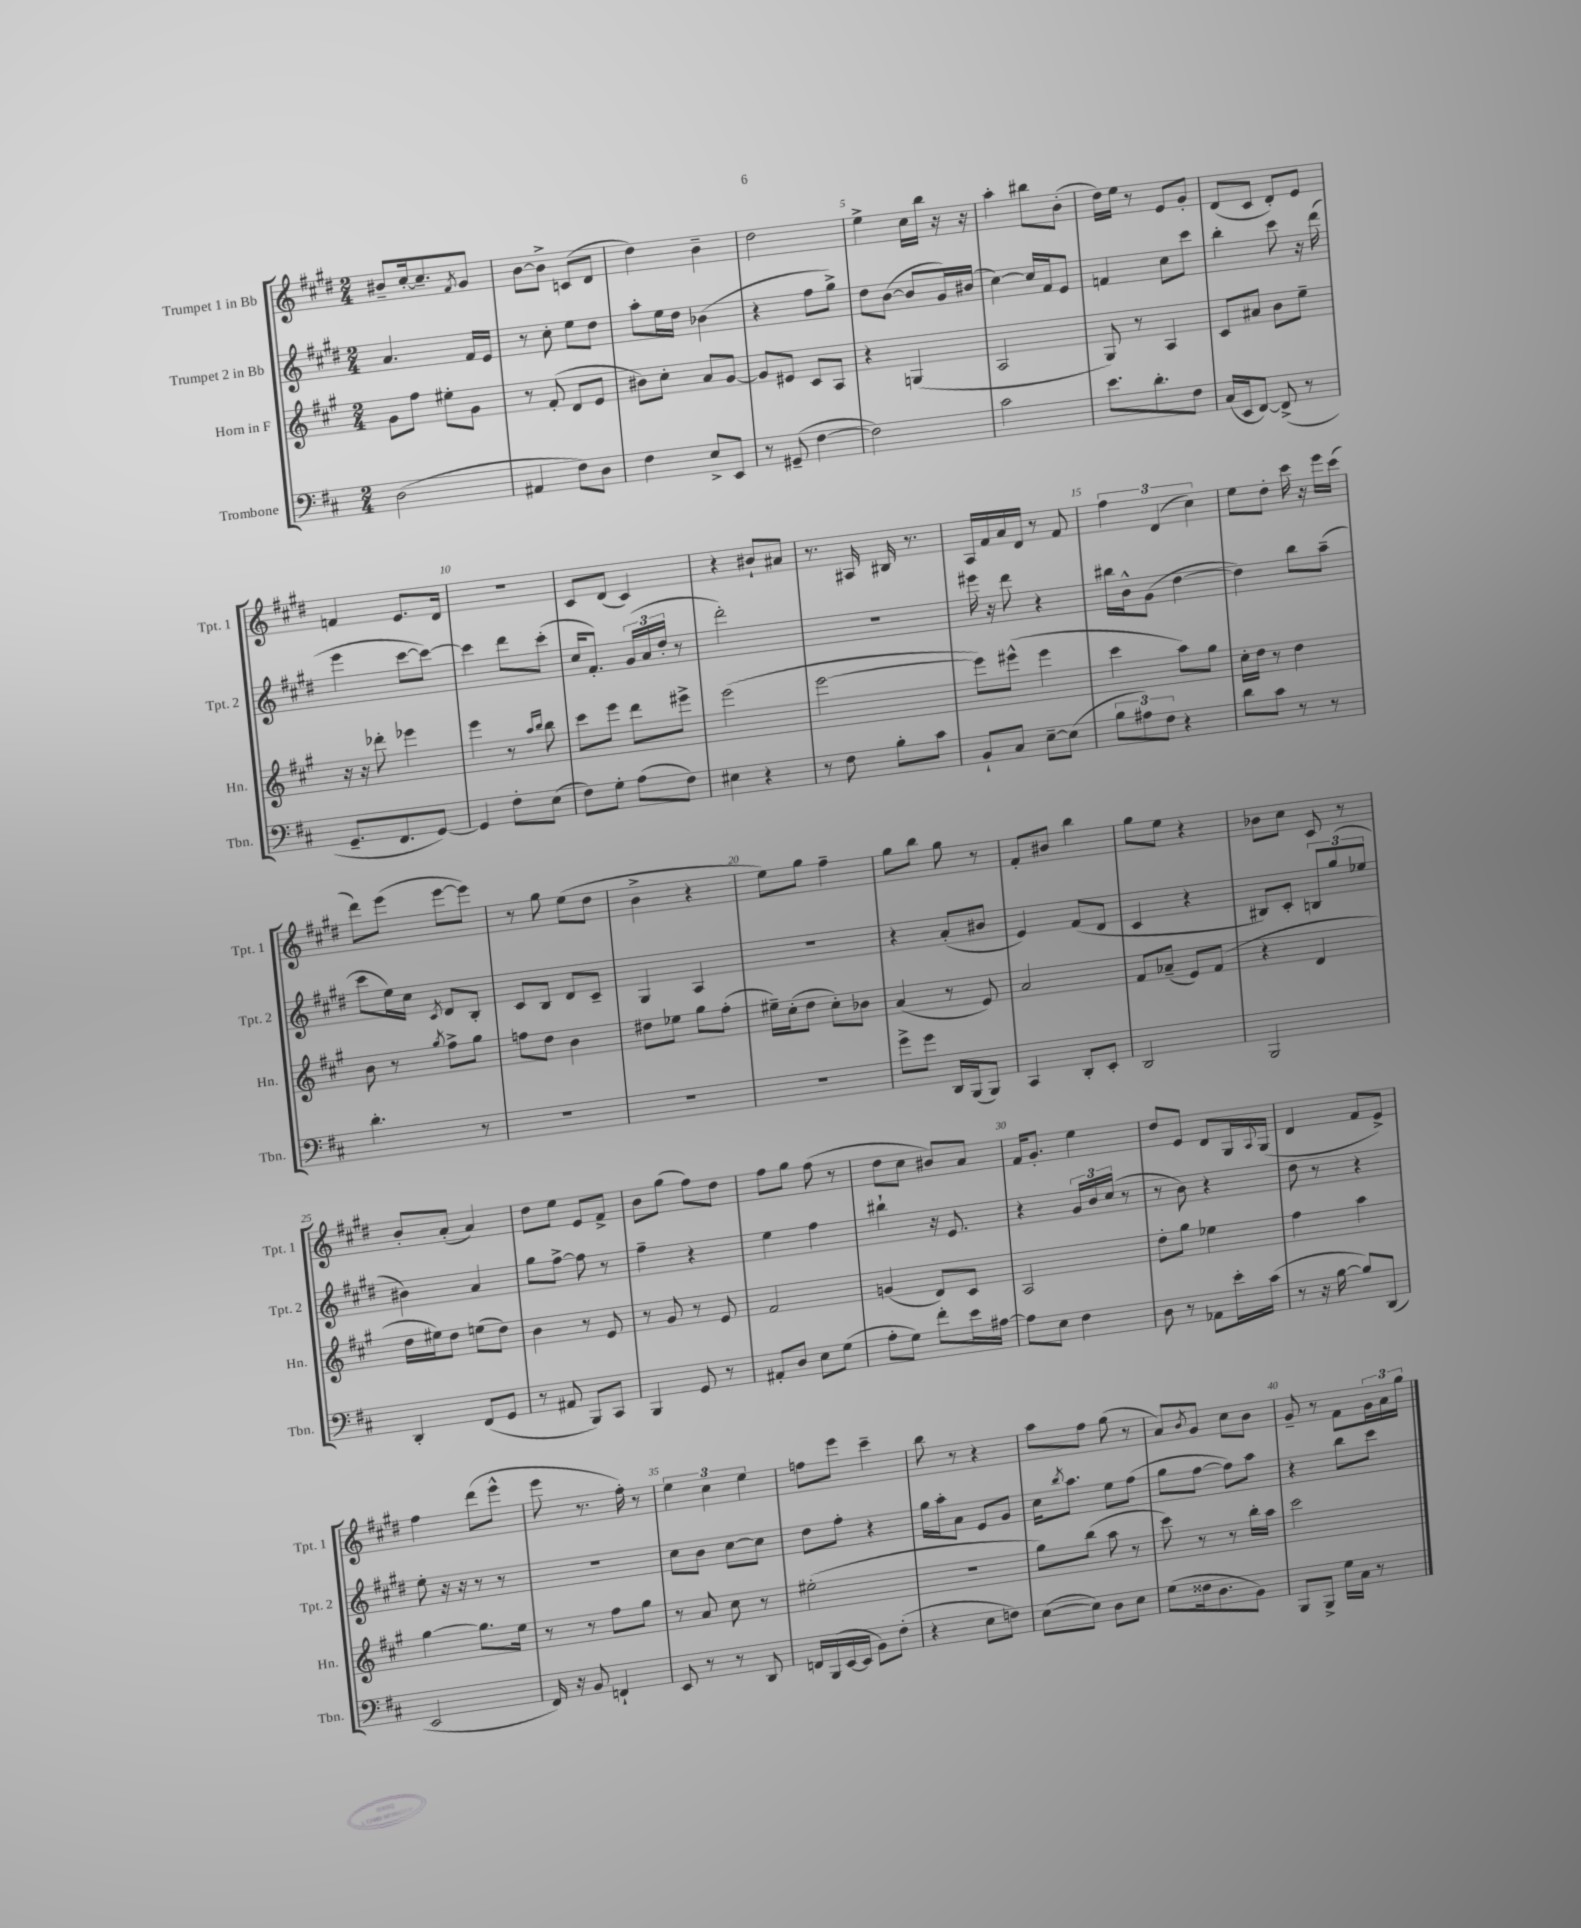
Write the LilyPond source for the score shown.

<<
\new StaffGroup <<
\new Staff = "s0" \with { instrumentName = "Trumpet 1 in Bb" shortInstrumentName = "Tpt. 1" } {
    \clef treble \key e \major \numericTimeSignature \time 2/4
    bis'8-- cis''16~-. cis''8.-- \acciaccatura { fis'8 } gis'8 |
    b'8~ b'8-> c'8( dis'8 |
    dis''4) b'4-- |
    dis''2 |
    e''4-> cis''16 b''16 r16 r16 |
    a''4-. bis''8 b'8-.( |
    dis''16) e''16 r8 e'8 gis'8-. |
    dis'8( cis'8 dis'8-.) e'8 |
    f'4 e'8. dis'16 |
    R2 |
    cis'8 dis'8( cis'4) |
    r4 bis'8-! ais'8 |
    r8. ais16 bis16 r8. |
    a16 fis'16 a'16 dis'16 r8 fis'8 |
    \tuplet 3/2 { fis''4 dis'4( cis''4) } |
    e''8 dis''8-. cis'''16 r16 e'''16 cis'''16( |
    dis'''8) e'''8( e'''8~ e'''8) |
    r8 gis''8 e''8( dis''8 |
    b'4-> r4 |
    e''8) gis''8 fis''4-- |
    gis''8 b''8 gis''8 r8 |
    fis'8-. bis'8 b''4 |
    gis''8 e''8 r4 |
    bes'8 cis''8 cis'8 r8 |
    b'8-. a'8-.( a'4) |
    dis''8 e''8 e'8 fis'8-> |
    b'8 gis''8( fis''8) dis''8 |
    fis''8 gis''8 fis''8( r8 |
    dis''8 cis''8 bis'8) a'8 |
    fis'16 gis'8.-. e''4 |
    dis''8 e'8 dis'8 gis16 \appoggiatura { a8 } gis16( |
    dis'4 fis'8 e'8->) |
    fis''4 dis'''8( e'''8-^ |
    e'''8 r8. fis''16-.) r8 |
    \tuplet 3/2 { e''4 cis''4 e''4 } |
    f''8 e'''8 cis'''4-- |
    b''8 r8 r4 |
    a''8 fis''8 gis''8( r8 |
    a'8) \acciaccatura { b'8 } gis'8 cis''8 b'8 |
    gis'8-- r8 fis'8 \tuplet 3/2 { gis'16 a'16 gis''16 } \bar "|." |
}
\new Staff = "s1" \with { instrumentName = "Trumpet 2 in Bb" shortInstrumentName = "Tpt. 2" } {
    \clef treble \key e \major \numericTimeSignature \time 2/4
    a'4. fis'16 e'16 |
    r8 cis''8-. e''8 dis''8 |
    a''8-. e''16 dis''16 bes'4( |
    r4 fis''8 gis''8->) |
    dis''8 b'8~( b'8 gis'16) bis'16( |
    cis''4~) cis''16 fis'16 e'8 |
    f'4 cis''8 cis'''8 |
    b''4-. cis'''8 r16 dis'''16( |
    e'''4 cis'''8~ cis'''8~) |
    cis'''4 dis'''8 cis'''8-.( |
    cis''16 fis'8.-.) \tuplet 3/2 { gis'16( a'16 dis''16-. } r8 |
    dis'''2-.) |
    R2 |
    eis'''16 r16 dis'''8 r4 |
    bis''16 b'16-^ gis'8( dis''4~ |
    dis''4) b''8 a''8--( |
    cis'''8 e''16) cis''16 \acciaccatura { cis'8 } dis'8 b8-. |
    cis'8 b8 dis'8 cis'8-- |
    gis4 a4 |
    R2 |
    r4 a'8-.( bis'8 |
    e'4) fis'8( dis'8 |
    cis'4 r4 |
    bis8) cis'8-. \tuplet 3/2 { b8 gis''8( ees''8 } |
    bis'4) a'4 |
    gis''8 fis''8~-> fis''8 r8 |
    fis''4-- r4 |
    e''4 fis''4 |
    bis''4-! r16 e'8. |
    r4 \tuplet 3/2 { gis'16 b'16 cis''16( } r8 |
    r8 b'8) r4 |
    dis''8 r8 r4 |
    e''8-. r16 r16 r8 r8 |
    R2 |
    cis''8 b'8 cis''8~ cis''8 |
    dis''8 fis''8-. r4 |
    gis''16 a''16-. a'8 e'8 gis'8 |
    cis''16 \acciaccatura { b''8 } a''8. e''8 fis''8( |
    gis''8 fis''8~ fis''8) a''8 |
    r4 b''8 cis'''8 \bar "|." |
}
\new Staff = "s2" \with { instrumentName = "Horn in F" shortInstrumentName = "Hn." } {
    \clef treble \key a \major \numericTimeSignature \time 2/4
    gis'8 fis''8 eis''8-. gis'8 |
    r8 fis'8-.( d'8 e'8 |
    bis'8) cis''8-. a'8 gis'8~ |
    gis'8 eis'8 cis'8 a8 |
    r4 g4( |
    a2 |
    gis8) r8 a4 |
    cis'8 ais'8 b'8 e''8-- |
    r16 r16 des'''8-. ees'''4 |
    e'''4 r8 \grace { a''16 b''16 } b''8 |
    cis'''8 e'''8 d'''8 eis'''8-> |
    e'''2( |
    e'''2~ |
    e'''8) eis'''8-^( eis'''4 |
    cis'''4 a''8) gis''8 |
    cis''16-. d''16 r8 d''4 |
    b'8 r8 \acciaccatura { gis''8 } fis''8-> gis''8 |
    f''8 d''8 b'4 |
    dis''8 ees''8 gis''8 fis''8-.( |
    eis''16--) cis''16-.( d''8 cis''8-.) bes'8 |
    a'4( r8 e'8) |
    a'2 |
    fis'8 aes'8--( e'8) fis'8( |
    r4 d'4 |
    d''16 eis''16) d''8 e''8( d''8) |
    b'4 r8 e'8 |
    r8 gis'8 r8 e'8 |
    fis'2 |
    g'4( d'8) cis'8 |
    a2 |
    d''8-. gis''8 ees''4 |
    fis''4 a''4 |
    gis''4~ gis''8. e''16 |
    r8 r8 fis''8 gis''8 |
    r8 a'8 cis''8 r8 |
    eis''2-.( |
    R2 |
    gis''8) b''8( a''8 r8 |
    cis'''8) r8 r8 b''16-. a''16 |
    cis'''2 \bar "|." |
}
\new Staff = "s3" \with { instrumentName = "Trombone" shortInstrumentName = "Tbn." } {
    \clef bass \key d \major \numericTimeSignature \time 2/4
    d2( |
    ais,4 fis8) d8 |
    fis4 e8-> e,8 |
    r8 gis,8--( fis4~ |
    fis2) |
    cis'2 |
    e'8. d'8.-. fis8 |
    cis16( e,16 fis,8~) fis,8->( r8 |
    g,8.-- fis,8. g,8~) |
    g,4 fis8-. e8( |
    fis8) g8-. a8( fis8) |
    eis4 r4 |
    r8 fis8 b8-. cis'8 |
    b,8-! cis8 e8~-- e8( |
    \tuplet 3/2 { b8 ais8) fis8 } r4 |
    d'8 cis'8 r8 r8 |
    d'4.-. r8 |
    R2 |
    R2 |
    R2 |
    g'8-> g'8 d,16 b,,16( b,,8) |
    cis,4 d,8-. e,8-. |
    d,2 |
    b,,2 |
    d,4-. fis,8( g,8 |
    r8 ais,8 b,,8) cis,8 |
    b,,4 g,8 r8 |
    ais,8-. d8 e8 g8( |
    a8-. g8) fis'8-. e'16 ais16~ |
    ais8 e8 fis4 |
    d8 r8 aes,8 e'16-. cis'16( |
    r8 r16 b16~ b8) d,8( |
    e,2 |
    fis,16) r16 b,8 f,4-! |
    e,8 r8 r8 d,8 |
    f,16 b,,16( e,16~ e,16 b,8) fis8-.( |
    r4 e8 f8) |
    e8~( e8) d8 e8 |
    g8( fisis16 d8. b,8) |
    b,,8 b,,8-> g16 cis16 r8 \bar "|." |
}
>>
>>
\layout { \context { \Score \override BarNumber.break-visibility = ##(#f #t #t) barNumberVisibility = #(every-nth-bar-number-visible 5) } }
